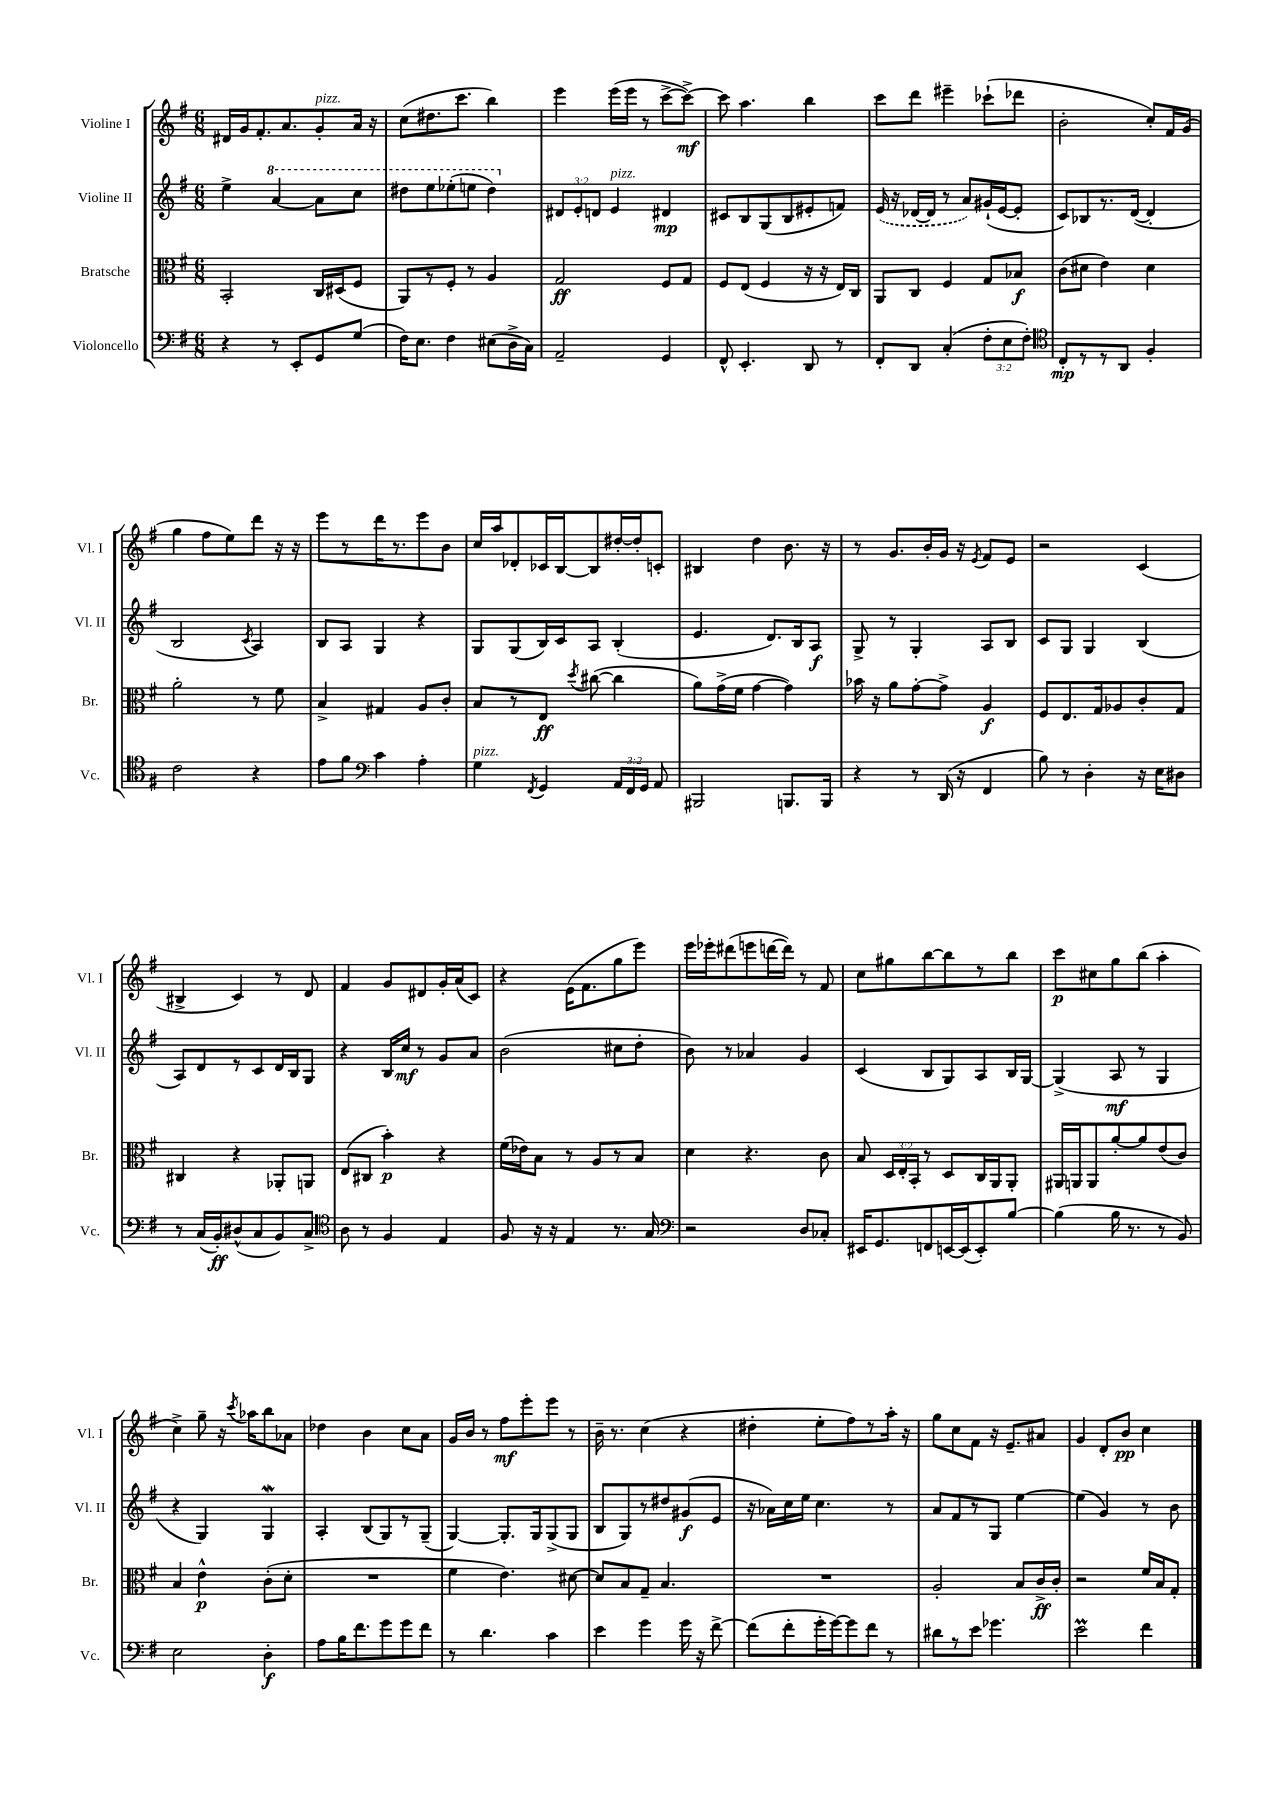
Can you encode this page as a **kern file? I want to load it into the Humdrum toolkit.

**kern	**kern	**kern	**kern
*staff4	*staff3	*staff2	*staff1
*clefF4	*clefC3	*clefG2	*clefG2
*k[f#]	*k[f#]	*k[f#]	*k[f#]
*M6/8	*M6/8	*M6/8	*M6/8
4r	2BB'	4ee^	16d#
.	.	.	16g
.	.	.	8.f#'
8r	.	[4aa	.
.	.	.	8.a
8EE'	.	.	.
8GG	16C	8aa]	8g'
.	(16D#	.	.
(8G	8F#	8ccc	16a
.	.	.	16r
=	=	=	=
16F#)	8AA)	8ddd#	(8cc
8.E	.	.	.
.	8r	8eee	8.dd#
4F#	8F#'	(8eee-'	.
.	.	.	8.ccc
.	8r	8eee	.
(8E#	4A	4ddd#)	4bb)
16D^	.	.	.
16C)	.	.	.
=	=	=	=
2AA~	2G	12d#	4eee
.	.	12e'	.
.	.	12d	.
.	.	4e	(16eee
.	.	.	16eee
.	.	.	8r
4GG	8F#	4d#	[8ccc^
.	8G	.	8ccc^_)
=	=	=	=
8FF#^^	8F#	8c#	8ccc]
4.EE'	(8E	8B	4.aa
.	4F#	(8G	.
.	.	8B	.
8DD	16r	8e#'	4bb
.	16r	.	.
8r	16E)	8f)	.
.	16C	.	.
=	=	=	=
8FF#'	8AA	(16e	8ccc
.	.	16r	.
8DD	8C	[16d-	8ddd
.	.	16d-]	.
(4C'	4F#	8r	4eee#~
.	.	8a)	.
12F#'	8G	(16g#`	(8ccc-`
.	.	[16e	.
12E	.	.	.
.	8B-	8e']	8ddd-
12F#')	.	.	.
=	=	=	=
*clefC4	*	*	*
8C'	(8c	8c)	2b'
8r	8d#	8B-	.
8r	4e)	8.r	.
8AA	.	.	.
.	.	([16d	.
4F#'	4d#	4d']	8cc')
.	.	.	16f#
.	.	.	(16g
=	=	=	=
2c	2a'	2B	4gg
.	.	.	8ff#
.	.	.	8ee)
.	.	8qc	.
4r	8r	4A)	8ddd
.	8f#	.	16r
.	.	.	16r
=	=	=	=
8e	4B^	8B	8eee
8f#	.	8A	8r
*clefF4	*	*	*
4c	4G#	4G	16ddd
.	.	.	8.r
4A'	8A	4r	8eee
.	8c'	.	8b
=	=	=	=
4G	8B	8G	16cc
.	.	.	16aa
.	8r	(8G	8d-'
8qFF#	.	.	.
4GG	8E	16B)	16c-
.	.	16c	[16B
.	8qdd	.	.
.	([8cc#	8A	8B]
24AA	4cc#]	(4B'	[16dd#'
24FF#	.	.	.
.	.	.	16dd#']
24GG	.	.	.
8AA	.	.	8c'
=	=	=	=
2BBB#	8a)	4.e	4B#
.	(16g^	.	.
.	16f#	.	.
.	[4g	.	4dd
.	.	8.d)	.
8.BBB	4g])	.	8.b
.	.	16B	.
.	.	8A	.
16BBB	.	.	16r
=	=	=	=
4r	16b-	8G^	8r
.	16r	.	.
.	8a	8r	8.g
8r	[8g'	4G'	.
.	.	.	16b'
(16DD	8g^]	.	16g
16r	.	.	16r
.	.	.	8qe
4FF#	4A	8A	8f#
.	.	8B	8e
=	=	=	=
8B)	8F#	8c	2r
8r	8.E	8G	.
4D'	.	4G	.
.	16G	.	.
.	8A-	.	.
16r	8c'	(4B	(4c
16E	.	.	.
8D#	8G	.	.
=	=	=	=
8r	4C#	8A)	4B#^
(16C	.	8d	.
16BB')	.	.	.
(8D#^^	4r	8r	4c)
8C	.	8c	.
8BB)	8AA-'	16d	8r
.	.	16B	.
8C^	8AA	8G	8d
=	=	=	=
*clefC4	*	*	*
8A	(8E	4r	4f#
8r	8C#	.	.
4F#	4b')	16B	8g
.	.	16cc	.
.	.	8r	8d#
4E	4r	8g	16g'
.	.	.	(16a
.	.	8a	8c)
=	=	=	=
8F#	(16f#	(2b	4r
.	16e-)	.	.
16r	8B	.	.
16r	.	.	.
4E	8r	.	(16e
.	.	.	8.f#
.	8A	.	.
8.r	8r	8cc#	8gg
.	8B	8dd'	8eee)
16G	.	.	.
=	=	=	=
*clefF4	*	*	*
2r	4d	8b)	16eee
.	.	.	16eee-'
.	.	8r	(8ddd#
.	4.r	4a-	8eee
.	.	.	[16ddd
.	.	.	16ddd])
8D	.	4g	8r
8C-'	8c	.	8f#
=	=	=	=
16EE#	8B	(4c	8cc
8.GG	.	.	.
.	24D	.	8gg#
.	24E'	.	.
.	24BB'	.	.
8FF	8r	8B	[8bb
[16EE	8D	8G)	8bb]
(16EE]	.	.	.
8EE')	16C	8A	8r
.	16AA	.	.
[8B	8AA'	16B	8bb
.	.	[16G	.
=	=	=	=
(4B]	16AA#	(4G^]	8ccc
.	16AA	.	.
.	8AA	.	8cc#
16B	[8a'	8A	8gg
8.r	.	.	.
.	8a]	8r	(8bb
8r	(8e	4G	4aa'
8BB)	8c)	.	.
=	=	=	=
2E	4B	4r	4cc^)
.	4e^^	4G)	8gg~
.	.	.	16r
.	.	.	8qccc
.	.	.	16aa-
4D'	(8c'	4G	8bb
.	8d'	.	8a-
=	=	=	=
8A	2.r	4A'	4dd-
16B	.	.	.
8.f#	.	.	.
.	.	(8B	4b
8g	.	8G)	.
8g	.	8r	8cc
8f#	.	(8G~	8a
=	=	=	=
8r	4f#	[4G)	16g
.	.	.	16b
4.d	.	.	8r
.	4.e)	8.G']	8ff#
.	.	.	8eee'
.	.	16G	.
4c	.	(8G^	8eee
.	[8d#	8G	8r
=	=	=	=
4e	8d#]	8B	16b~
.	.	.	8.r
.	8B	8G)	.
4g	8G~	8r	(4cc
.	4.B	8dd#	.
16g	.	(8g#	4r
16r	.	.	.
[8f#^	.	8e	.
=	=	=	=
(8f#]	2.r	16r	4dd#'
.	.	16a-)	.
8f#'	.	16cc	.
.	.	16ee	.
16g'	.	4.cc	8ee'
[16g)	.	.	.
8g]	.	.	8ff#)
8f#	.	.	8r
8r	.	8r	16aa'
.	.	.	16r
=	=	=	=
8d#	2A'	8a	8gg
8r	.	8f#	8cc
8e	.	8r	8f#
4.g-	.	8G	16r
.	.	.	8.e~
.	8B	[4ee	.
.	16c^	.	8a#
.	16c'	.	.
=	=	=	=
2e	2r	(4ee]	4g
.	.	4g)	8d'
.	.	.	8b
4f#	16f#	8r	4cc
.	16B	.	.
.	8G'	8b	.
==	==	==	==
*-	*-	*-	*-
